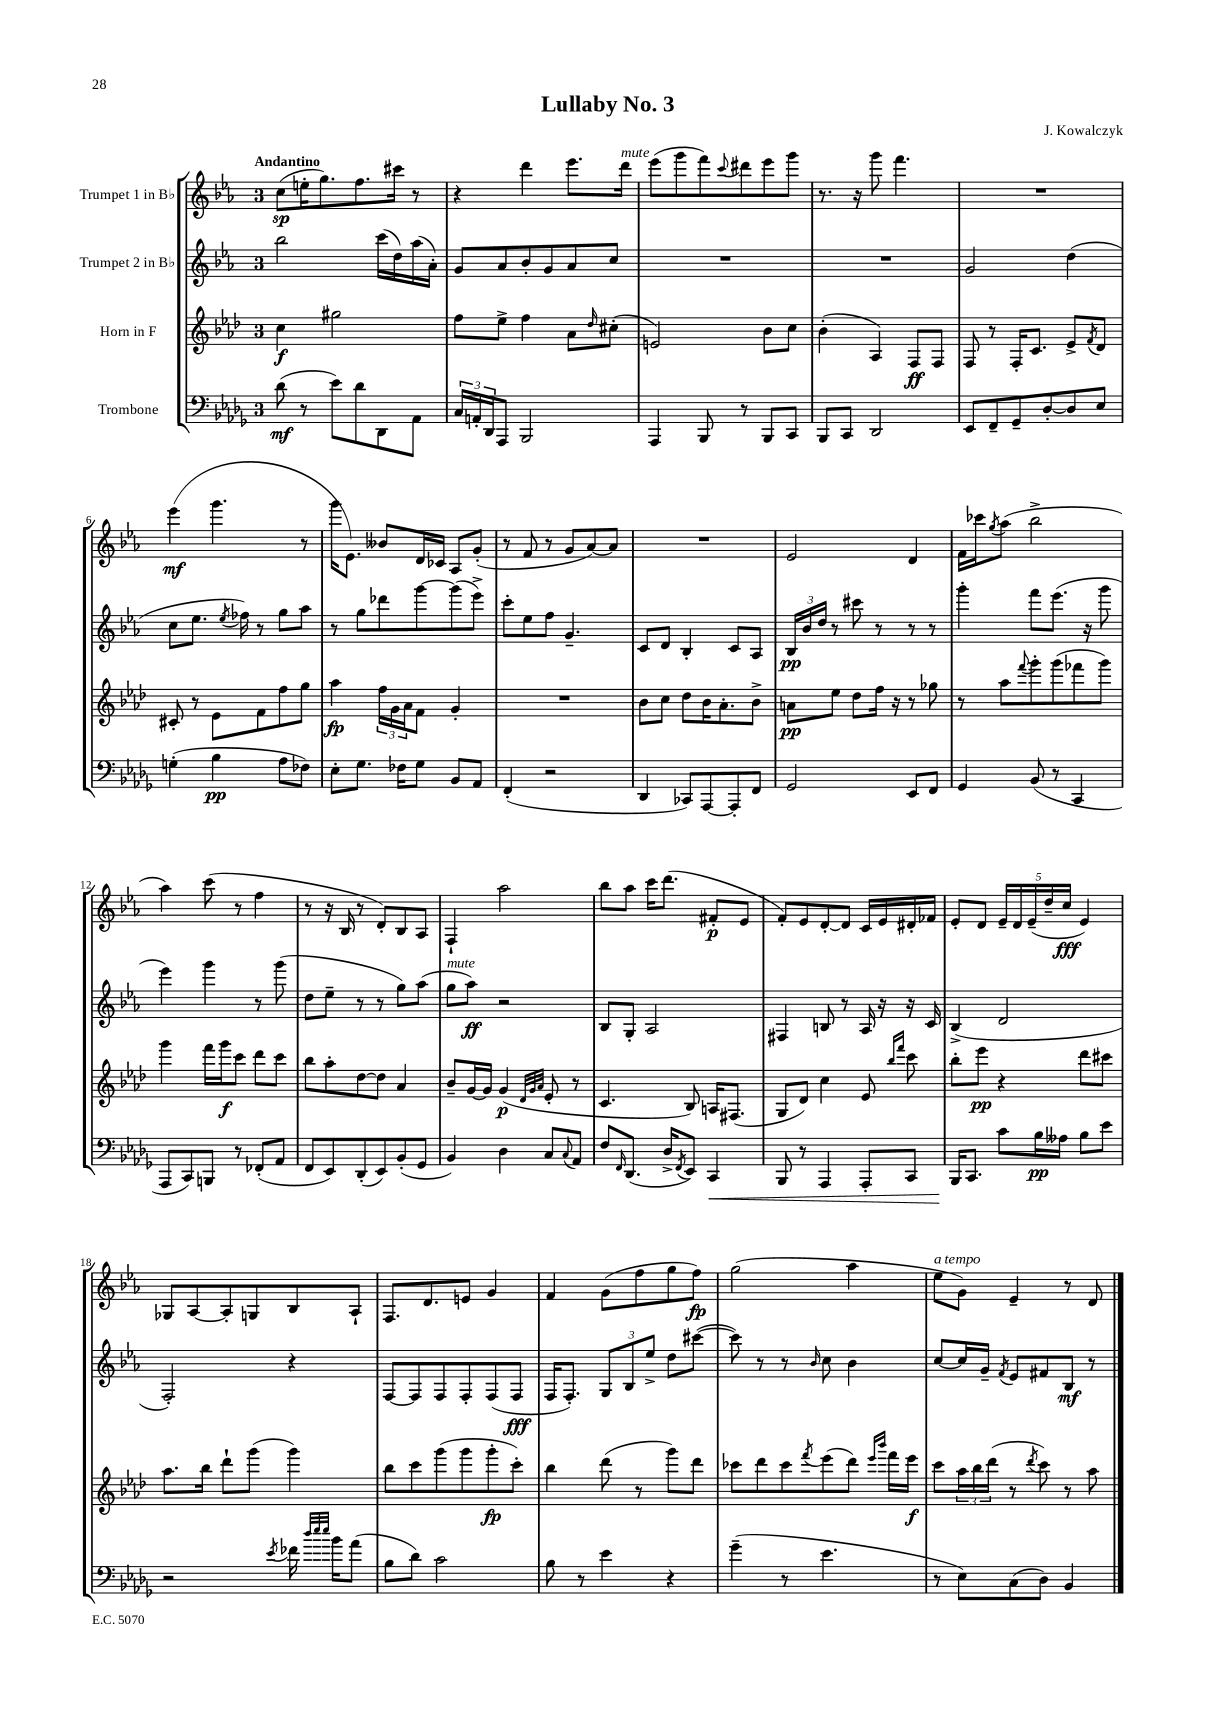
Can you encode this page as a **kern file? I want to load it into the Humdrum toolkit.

**kern	**dynam	**kern	**dynam	**kern	**dynam	**kern	**dynam
*part4	*part4	*part3	*part3	*part2	*part2	*part1	*part1
*staff4	*staff4	*staff3	*staff3	*staff2	*staff2	*staff1	*staff1
*I"Trombone	*	*I"Horn in F	*	*I"Trumpet 2 in B♭	*	*I"Trumpet 1 in B♭	*
*clefF4	*	*clefG2	*	*clefG2	*	*clefG2	*
*k[b-e-a-d-g-]	*	*k[b-e-a-d-]	*	*k[b-e-a-]	*	*k[b-e-a-]	*
*M3/4	*	*M3/4	*	*M3/4	*	*M3/4	*
=1	=1	=1	=1	=1	=1	=1	=1
!	!	!	!	!	!	!LO:TX:a:B:t=Andantino	!
(8d-\	mf	4cc\	f	2bb-\	.	(8cc\L	sp
8r	.	.	.	.	.	16een'\K	.
.	.	.	.	.	.	8.gg\)	.
8e-\L)	.	2gg#X\	.	.	.	.	.
8d-\	.	.	.	.	.	8.ff\	.
8DD-\	.	.	.	(16ccc\LL	.	.	.
.	.	.	.	16dd\)	.	16ccc#X\Jk	.
8AA-\J	.	.	.	(16aa-\	.	8r	.
.	.	.	.	16a-'\JJ)	.	.	.
=2	=2	=2	=2	=2	=2	=2	=2
24C/LL	.	8ff\L	.	8g/L	.	4r	.
24AAn'/	.	.	.	.	.	.	.
24DD-/J	.	.	.	.	.	.	.
8AAA-/J	.	8ee-^\J	.	8a-/	.	.	.
2BBB-/	.	4ff\	.	8b-'/	.	4ddd\	.
.	.	.	.	8g/	.	.	.
.	.	8a-\L	.	8a-/	.	8.eee-\L	.
.	.	16qqdd-/	.	.	.	.	.
.	.	(8cc#X'\J	.	8cc/J	.	.	.
!	!	!	!	!	!	!LO:TX:a:i:t=mute	!
.	.	.	.	.	.	16ddd\Jk	.
=3	=3	=3	=3	=3	=3	=3	=3
4AAA-/	.	2en/)	.	2.r	.	(8eee-\L	.
.	.	.	.	.	.	8ggg\	.
8BBB-/	.	.	.	.	.	8fff\)	.
.	.	.	.	.	.	8qqccc/	.
8r	.	.	.	.	.	8ddd#X\	.
8BBB-/L	.	8b-\L	.	.	.	8eee-\	.
8CC/J	.	8cc\J	.	.	.	8ggg\J	.
=4	=4	=4	=4	=4	=4	=4	=4
8BBB-/L	.	(4b-'\	.	2.r	.	8.r	.
8CC/J	.	.	.	.	.	.	.
.	.	.	.	.	.	16r	.
2DD-/	.	4A-/)	.	.	.	8ggg\	.
.	.	.	.	.	.	4.fff\	.
.	.	8F/L	ff	.	.	.	.
.	.	8F/J	.	.	.	.	.
=5	=5	=5	=5	=5	=5	=5	=5
8EE-/L	.	8F/	.	2g/	.	2.r	.
8FF~/	.	8r	.	.	.	.	.
8GG-~/	.	16F'/KL	.	.	.	.	.
.	.	8.c/J	.	.	.	.	.
[8D-'/	.	.	.	.	.	.	.
8D-/]	.	8e-^/L	.	(4dd\	.	.	.
.	.	8qf/	.	.	.	.	.
8E-/J	.	8d-/J	.	.	.	.	.
!!LO:LB:g=z
=6	=6	=6	=6	=6	=6	=6	=6
(4Gn'\	.	8c#X'/	.	8cc\L	.	(4eee-\	mf
.	.	8r	.	8.ee-\J	.	.	.
4B-\	pp	8e-\L	.	.	.	4.ggg\	.
.	.	.	.	8qee-/	.	.	.
.	.	.	.	16ff-X\)	.	.	.
.	.	8f\	.	8r	.	.	.
8A-\L	.	8ff\	.	8gg\L	.	.	.
8F-X\J)	.	8gg\J	.	8aa-\J	.	8r	.
=7	=7	=7	=7	=7	=7	=7	=7
8E-'\L	.	4aa-\	fp	8r	.	16ggg\KL	.
.	.	.	.	.	.	8.e-\J)	.
8.G-\J	.	.	.	8gg\L	.	.	.
.	.	24ff\LL	.	8ddd-X\	.	8b--X/L	.
.	.	24g\	.	.	.	.	.
16F-X\KL	.	.	.	.	.	.	.
.	.	24a-\J	.	.	.	.	.
8G-\J	.	8f\J	.	[8ggg\	.	16d/L	.
.	.	.	.	.	.	16c-X/JJ	.
8BB-/L	.	4g'/	.	(8ggg\]	.	8A-/L	.
8AA-/J	.	.	.	8eee-^\J)	.	(8g'/J	.
=8	=8	=8	=8	=8	=8	=8	=8
(4FF'/	.	2.r	.	8ccc'\L	.	8r	.
.	.	.	.	8ee-\	.	8f/	.
2r	.	.	.	8ff\J	.	8r	.
.	.	.	.	4.g~/	.	8g/L	.
.	.	.	.	.	.	[8a-/)	.
.	.	.	.	.	.	8a-/J]	.
=9	=9	=9	=9	=9	=9	=9	=9
4DD-/	.	8b-\L	.	8c/L	.	2.r	.
.	.	8cc\J	.	8d/J	.	.	.
8CC-X/L)	.	8dd-\L	.	4B-'/	.	.	.
[8AAA-/	.	16b-\K	.	.	.	.	.
.	.	8.a-'\	.	.	.	.	.
8AAA-'/]	.	.	.	8c/L	.	.	.
8FF/J	.	8b-^\J	.	8A-/J	.	.	.
=10	=10	=10	=10	=10	=10	=10	=10
2GG-/	.	8an\L	pp	24B-/LL	pp	2e-/	.
.	.	.	.	24b-/	.	.	.
.	.	.	.	24dd/JJ	.	.	.
.	.	8ee-\J	.	8r	.	.	.
.	.	8dd-\L	.	8ccc#X\	.	.	.
.	.	16ff\Jk	.	8r	.	.	.
.	.	16r	.	.	.	.	.
8EE-/L	.	8r	.	8r	.	4d/	.
8FF/J	.	8gg-X\	.	8r	.	.	.
=11	=11	=11	=11	=11	=11	=11	=11
4GG-/	.	8r	.	4ggg'\	.	16f\LL	.
.	.	.	.	.	.	16ccc-X\J	.
.	.	.	.	.	.	8qgg/	.
.	.	8aa-\L	.	.	.	(8aa-\J	.
.	.	8qqfff/	.	.	.	.	.
(8BB-/	.	8ggg'\	.	8fff\L	.	2bb-^\	.
8r	.	(8ggg\	.	(8.eee-\J	.	.	.
4CC/	.	8fff-X\	.	.	.	.	.
.	.	.	.	16r	.	.	.
.	.	8ggg\J)	.	8ggg\	.	.	.
!!LO:LB:g=z
=12	=12	=12	=12	=12	=12	=12	=12
8AAA-/L	.	4ggg\	.	4eee-\)	.	4aa-\)	.
8CC/)	.	.	.	.	.	.	.
8BBBn/J	.	16fff\LL	.	4ggg\	.	(8ccc\	.
.	.	16ggg\J	f	.	.	.	.
8r	.	8ccc\J	.	.	.	8r	.
(8FF-X'/L	.	8ddd-\L	.	8r	.	4ff\	.
8AA-/J	.	8ccc\J	.	(8ggg\	.	.	.
=13	=13	=13	=13	=13	=13	=13	=13
8FF/L	.	8bb-\L	.	8dd\L	.	8r	.
8EE-/)	.	8aa-'\	.	8ee-~\J	.	16r	.
.	.	.	.	.	.	16B-/	.
(8DD-'/	.	[8dd-\	.	8r	.	8r	.
8EE-/)	.	8dd-\J]	.	8r	.	8d'/L)	.
(8BB-'/	.	4a-/	.	8gg\L)	.	8B-/	.
8GG-/J	.	.	.	(8aa-\J	.	8A-/J	.
=14	=14	=14	=14	=14	=14	=14	=14
!	!	!	!	!LO:TX:a:i:t=mute	!	!	!
4BB-/)	.	8b-~/L	.	8gg\L	.	4F`/	.
.	.	[16g/L	.	8aa-\J)	ff	.	.
.	.	16g/JJ]	.	.	.	.	.
4D-\	.	(4g/	p	2r	.	2aa-\	.
.	.	32qqd-/LLL	.	.	.	.	.
.	.	32qqg/	.	.	.	.	.
.	.	32qqa-/JJJ	.	.	.	.	.
8C/L	.	8e-'/	.	.	.	.	.
8qqC/	.	.	.	.	.	.	.
8AA-/J	.	8r	.	.	.	.	.
=15	=15	=15	=15	=15	=15	=15	=15
8F/L	.	4.c/	.	8B-/L	.	8bb-\L	.
16qqFF/	.	.	.	.	.	.	.
(8.DD-/J	.	.	.	8G'/J	.	8aa-\J	.
.	.	.	.	2A-/	.	16ccc\KL	.
16D-^/KL	.	.	.	.	.	(8.ddd\J	.
8qFF/	.	.	.	.	.	.	.
8EE-/J)	.	8B-/)	.	.	.	.	.
!	!LO:HP:b	!	!	!	!	!	!
4CC/	<	16An/KL	.	.	.	8f#X'/L	p
.	.	(8.F#X/J	.	.	.	.	.
.	.	.	.	.	.	8e-/J	.
=16	=16	=16	=16	=16	=16	=16	=16
8BBB-/	.	8G/L	.	4F#X/	.	8f'/L)	.
8r	.	8d-/J)	.	.	.	8e-/	.
4AAA-/	.	4cc\	.	8Bn/	.	[8d'/	.
.	.	.	.	8r	.	8d/J]	.
8AAA-'/L	.	8e-/	.	16A-/	.	16c/LL	.
.	.	.	.	16r	.	16e-/	.
.	.	16qqbb-/LL	.	.	.	.	.
.	.	16qqfff/JJ	.	.	.	.	.
8CC/J	.	8ccc\	.	16r	.	16d#X'/	.
.	.	.	.	16c/	.	16f-X/JJ	.
=17	=17	=17	=17	=17	=17	=17	=17
16BBB-/KL	.	8bb-'\L	.	(4B-^/	.	8e-'/L	.
8.CC/J	[	.	.	.	.	.	.
.	.	8eee-\J	pp	.	.	8d/J	.
8c\L	.	4r	.	2d/	.	20e-~/LL	.
.	.	.	.	.	.	20d/	.
.	.	.	.	.	.	(20e-~/	.
16B-\L	pp	.	.	.	.	.	.
.	.	.	.	.	.	20dd~/	.
16A--X\JJ	.	.	.	.	.	.	.
.	.	.	.	.	.	20cc/JJ	fff
8B-\L	.	8ddd-\L	.	.	.	4e-/)	.
8e-\J	.	8ccc#X\J	.	.	.	.	.
!!LO:LB:g=z
=18	=18	=18	=18	=18	=18	=18	=18
2r	.	8.aa-\L	.	2F'/)	.	8G-X/L	.
.	.	.	.	.	.	[8A-/	.
.	.	16bb-\Jk	.	.	.	.	.
.	.	8ddd-`\L	.	.	.	8A-'/]	.
.	.	(8ggg\J	.	.	.	8Gn/	.
8qe-/	.	.	.	.	.	.	.
16f-X\	.	4ggg\)	.	4r	.	8B-/	.
32qqdd-/LLL	.	.	.	.	.	.	.
32qqee-/	.	.	.	.	.	.	.
32qqee-/JJJ	.	.	.	.	.	.	.
16b-\KL	.	.	.	.	.	.	.
(8a-\J	.	.	.	.	.	8A-`/J	.
=19	=19	=19	=19	=19	=19	=19	=19
8B-\L	.	8bb-\L	.	[8F/L	.	8.F/L	.
8d-\J)	.	8ccc\	.	8F/]	.	.	.
.	.	.	.	.	.	8.d/	.
2c\	.	(8ggg\	.	8F/	.	.	.
.	.	8ggg\	.	8F'/	.	8en/J	.
.	.	8ggg'\	fp	(8F/	.	4g/	.
.	.	8ccc'\J)	.	8F/J	fff	.	.
=20	=20	=20	=20	=20	=20	=20	=20
8B-\	.	4bb-\	.	16F/KL	.	4f/	.
.	.	.	.	8.F'/J)	.	.	.
8r	.	.	.	.	.	.	.
4e-\	.	(8ddd-\	.	12G/L	.	(8g\L	.
.	.	.	.	12B-/	.	.	.
.	.	8r	.	.	.	8ff\	.
.	.	.	.	12ee-^/J	.	.	.
4r	.	8ggg\L)	.	8dd\L	.	8gg\	.
.	.	8ddd-\J	.	([8ccc#X\J	.	8ff\J)	fp
=21	=21	=21	=21	=21	=21	=21	=21
(4g-~\	.	8ccc-X\L	.	8ccc#\])	.	(2gg\	.
.	.	8ddd-\	.	8r	.	.	.
8r	.	8ccc-\	.	8r	.	.	.
.	.	8qfff/	.	16qqb-/	.	.	.
4.e-\	.	(8eee-\	.	8cc\	.	.	.
.	.	8ddd-\J)	.	4b-\	.	4aa-\	.
.	.	16qqeee-/LL	.	.	.	.	.
.	.	16qqbbb-/JJ	.	.	.	.	.
.	.	16fff\LL	.	.	.	.	.
.	.	16eee-\JJ	f	.	.	.	.
=22	=22	=22	=22	=22	=22	=22	=22
!	!	!	!	!	!	!LO:TX:a:i:t=a tempo	!
8r	.	8ccc\L	.	[8cc/L	.	8ee-\L	.
8E-\L)	.	24aa-\L	.	16cc/L]	.	8g\J)	.
.	.	24bb-\	.	.	.	.	.
.	.	.	.	16g~/JJ	.	.	.
.	.	(24ddd-\JJ	.	.	.	.	.
.	.	.	.	8qf/	.	.	.
(8C\	.	8r	.	8e-/L	.	4e-~/	.
.	.	8qddd-/	.	.	.	.	.
8D-\J)	.	8ccc\)	.	8f#X/	.	.	.
4BB-/	.	8r	.	8B-/J	mf	8r	.
.	.	8aa-\	.	8r	.	8d/	.
==	==	==	==	==	==	==	==
*-	*-	*-	*-	*-	*-	*-	*-
